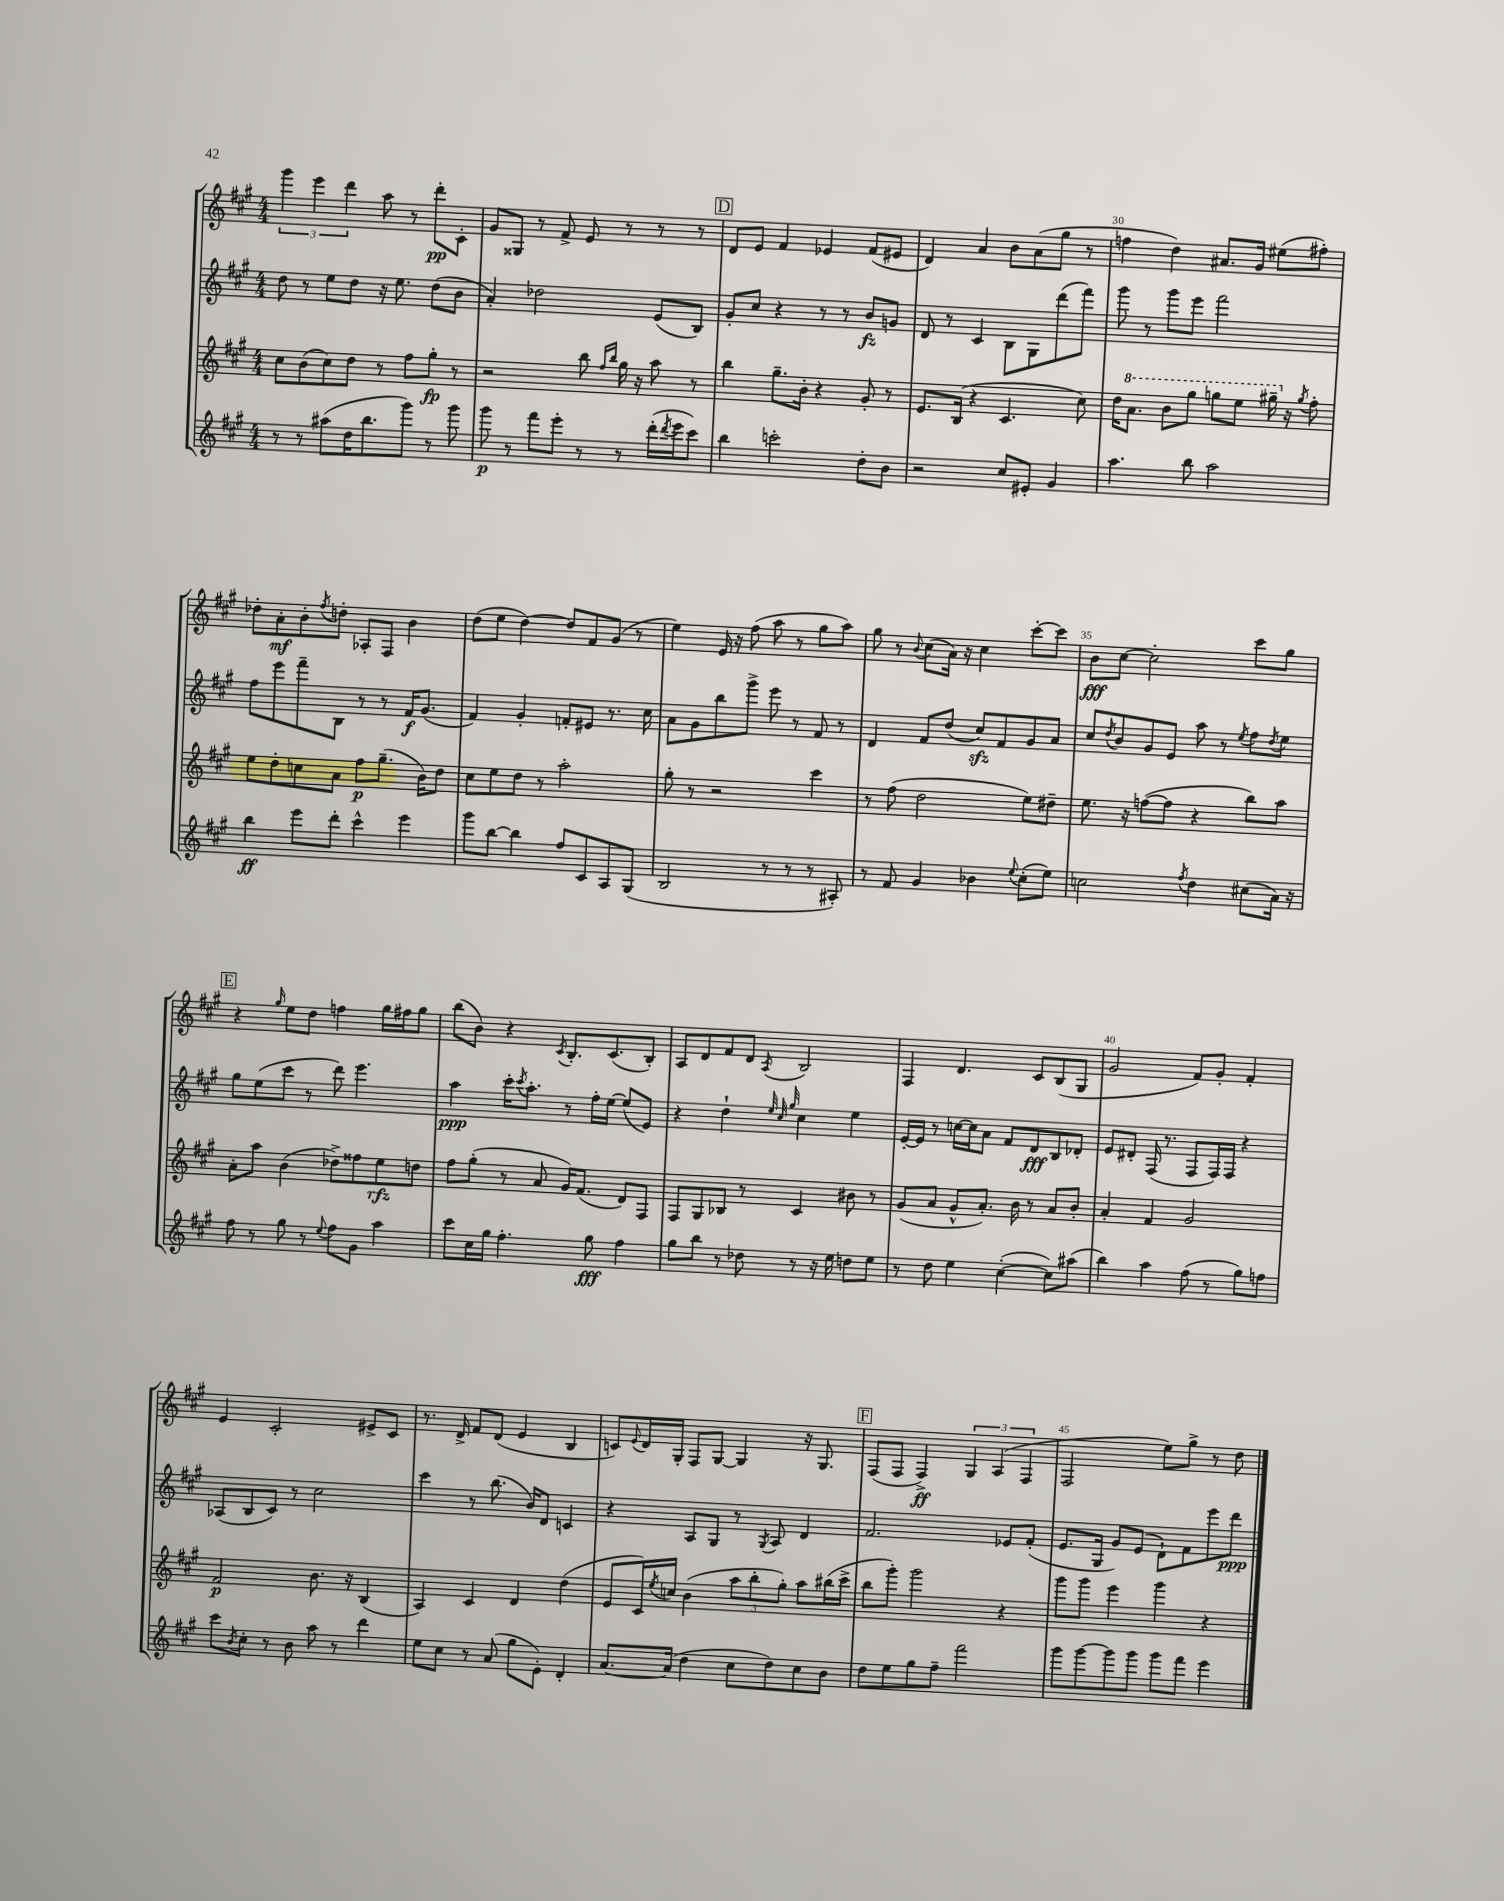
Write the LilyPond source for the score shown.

<<
\new StaffGroup <<
\new Staff = "s0" {
    \clef treble \key a \major \numericTimeSignature \time 4/4
    \tuplet 3/2 { gis'''4 e'''4 d'''4 } a''8 r8 d'''8-.\pp cis'8-. |
    gis'8 gisis8 r8 fis'8-> e'8 r8 r8 r8 |
    \mark \markup { \box "D" } d'8 e'8 fis'4 ees'4 fis'8( eis'8 |
    d'4) a'4 b'8 a'8( gis''8 r8 |
    f''4 d''4) ais'8. gis'16 eis''8( fis''8-.) |
    des''8-. a'8-.\mf b'8-. \acciaccatura { fis''8 } d''8-. aes8-. fis8 b'4 |
    d''8( e''8 d''4~) d''8 fis'8 gis'8( r8 |
    e''4) e'16 r16 fis''8( a''8 r8 gis''8 a''8) |
    gis''8 r8 \appoggiatura { b'8 } cis''8( a'16) r16 cis''4 cis'''8~-. cis'''8 |
    b'8\fff cis''8~ cis''2-. cis'''8 gis''8 |
    \mark \markup { \box "E" } r4 \grace { gis''16 } e''8 d''8 f''4 gis''16 fis''16 gis''8 |
    b''8( b'8) r4 \acciaccatura { cis'8 } b8.-. cis'8.( b8-.) |
    a8 d'8 fis'8 d'8 \acciaccatura { a8 } b2 |
    fis4 d'4. cis'8 b8( gis8 |
    gis'2 fis'8) gis'8-. fis'4-. |
    e'4 cis'2-. eis'8-> cis'8 |
    r8. d'16-> fis'8 d'8( e'4 b4 |
    c'8) \appoggiatura { e'8 } d'16 gis16-. fis8 gis8~ gis4 r16 gis8. |
    \mark \markup { \box "F" } fis8( fis8 fis4->\ff) \tuplet 3/2 { gis4 a4( fis4 } |
    fis2 e''8) gis''8-> r8 d''8 \bar "|." |
}
\new Staff = "s1" {
    \clef treble \key a \major \numericTimeSignature \time 4/4
    d''8 r8 e''8 d''8 r16 e''8. d''8( b'8 |
    a'4-.) des''2 e'8( b8) |
    \mark \markup { \box "D" } gis'8-. cis''8 r4 r8 r8 b'8\fz g'8 |
    d'8 r8 cis'4 b8 gis8 d'''8( fis'''8) |
    gis'''8 r8 gis'''8 e'''8 fis'''2 |
    fis''8 e'''8 fis'''8-- b8 r8 r8 fis'16\f gis'8.( |
    fis'4) gis'4-. f'8-. eis'8 r8. cis''16 |
    a'8 gis'8 b''8 gis'''8-> e'''8 r8 fis'8 r8 |
    d'4 fis'8 d''8( cis''8\sfz) fis'8 gis'8 a'8 |
    cis''8 \acciaccatura { d''8 } b'8 gis'8 e'8 a''8 r8 \acciaccatura { e''8 } fis''8 \acciaccatura { d''8 } e''8 |
    \mark \markup { \box "E" } gis''8 e''8( cis'''8 r8 d'''8) e'''4. |
    a''4\ppp cis'''16-. \acciaccatura { cis'''8 } a''8.-. r8 fis''16-. e''16~ e''8( e'8) |
    r4 d''4-! \grace { e''32 cis''32 gis''32 } cis''4 e''4 |
    e'16~-. e'16 r8 c''16~ c''16 a'8 fis'8 d'8\fff b8 des'8-. |
    e'8 dis'8-. fis16( r8. fis8 fis16) fis16 r4 |
    aes8( b8 cis'8) r8 cis''2 |
    cis'''4 r8 b''8.( b'16) d'8 c'4 |
    r4 a8 gis8 r8 \acciaccatura { gis8 } a8 d'4 |
    \mark \markup { \box "F" } fis'2. ees'8 fis'8-.( |
    e'8. gis16 gis'8) e'8( d'8-!) fis'8 e'''8 d'''8\ppp \bar "|." |
}
\new Staff = "s2" {
    \clef treble \key a \major \numericTimeSignature \time 4/4
    cis''8 b'8( cis''8) d''8 r8 fis''8 gis''8-.\fp r8 |
    r2 b''8 \grace { fis''16 b''16 } gis''16 r16 a''8 r8 |
    \mark \markup { \box "D" } b''4 gis''8.-- b'16-. r4 gis'8-. r8 |
    e'8. b16( r4 cis'4. cis''8) |
    d''16 \ottava #1 a''8. b''8 gis'''8 g'''8 e'''8 gis'''16-- \ottava #0 r16 \acciaccatura { gis''8 } fis''8-. |
    e''8 d''8-. c''8 a'8 fis''8\p gis''8.--( b'16) d''8 |
    cis''8 e''8 d''8 r8 a''2-. |
    gis''8-. r8 r2 cis'''4 |
    r8 fis''8( d''2 e''8) dis''8-- |
    e''8. r16 f''8~( f''8 r4 b''8) a''8 |
    \mark \markup { \box "E" } a'8-. a''8 b'4( des''8->) fisis''8 e''8\rfz d''8 |
    fis''8 gis''8-.( r8 a'8 gis'16) fis'8.( d'8) fis8 |
    fis8 gis8 bes8 r8 cis'4 bis'8 r8 |
    gis'8( a'8 gis'8-^ a'8.-.) b'16 r8 a'8 b'8-. |
    a'4-. fis'4 gis'2 |
    fis'2\p b'8. r16 b4( |
    a4) cis'4 d'4 d''4( |
    e'8 cis'16) \acciaccatura { e''8 } c''16 b'4( \tuplet 3/2 { a''8 b''8-. gis''8-.) } a''8 bis''16( cis'''16-> |
    \mark \markup { \box "F" } b''8 gis'''8-.) gis'''2 r4 |
    gis'''8 gis'''8 e'''4 gis'''4 r4 \bar "|." |
}
\new Staff = "s3" {
    \clef treble \key a \major \numericTimeSignature \time 4/4
    r8 r8 ais''8( d''16 b''8. gis'''8) r8 gis'''8 |
    gis'''8\p r8 fis'''8 e'''8-. r8 r8 d'''16-.( \acciaccatura { d'''8 } e'''16 cis'''8) |
    \mark \markup { \box "D" } b''4 c'''2-. d''8-. b'8 |
    r2 cis''8 eis'8-. gis'4 |
    a''4. b''8 a''2 |
    b''4\ff e'''8 d'''8-. cis'''4-^ e'''4 |
    gis'''8 b''8~ b''4 fis''8 cis'8 a8 gis8( |
    b2 r8 r8 r8 ais8-.) |
    r8 fis'8 gis'4 bes'4 \appoggiatura { e''8 } cis''8-.( e''8) |
    c''2 \acciaccatura { fis''8 } d''4 cis''8( a'16) r16 |
    \mark \markup { \box "E" } fis''8 r8 gis''8 r8 \appoggiatura { e''8 } fis''8 gis'8 a''4 |
    cis'''8 cis''16 gis''16 fis''4.-. gis''8\fff fis''4 |
    gis''8 b''8 r8 des''8 r8 r16 e''16 d''8 e''8 |
    r8 d''8 e''4 cis''4~-.( cis''8) ais''8( |
    b''4) a''4 fis''8( r8 gis''8) f''8 |
    cis'''8 \acciaccatura { b'8 } cis''8-. r8 b'8 a''8 r8 d'''4 |
    e''8 cis''8 r8 a'8( gis''8 e'8-.) d'4-. |
    a'8.~ a'16( d''4 cis''8 d''8) cis''8 b'8 |
    \mark \markup { \box "F" } d''8 e''8 gis''8 fis''8-- fis'''2 |
    gis'''8 gis'''8~ gis'''8 gis'''8 gis'''8 fis'''8 e'''4 \bar "|." |
}
>>
>>
\layout { \context { \Score currentBarNumber = #26 \override BarNumber.break-visibility = ##(#f #t #t) barNumberVisibility = #(every-nth-bar-number-visible 5) } }
